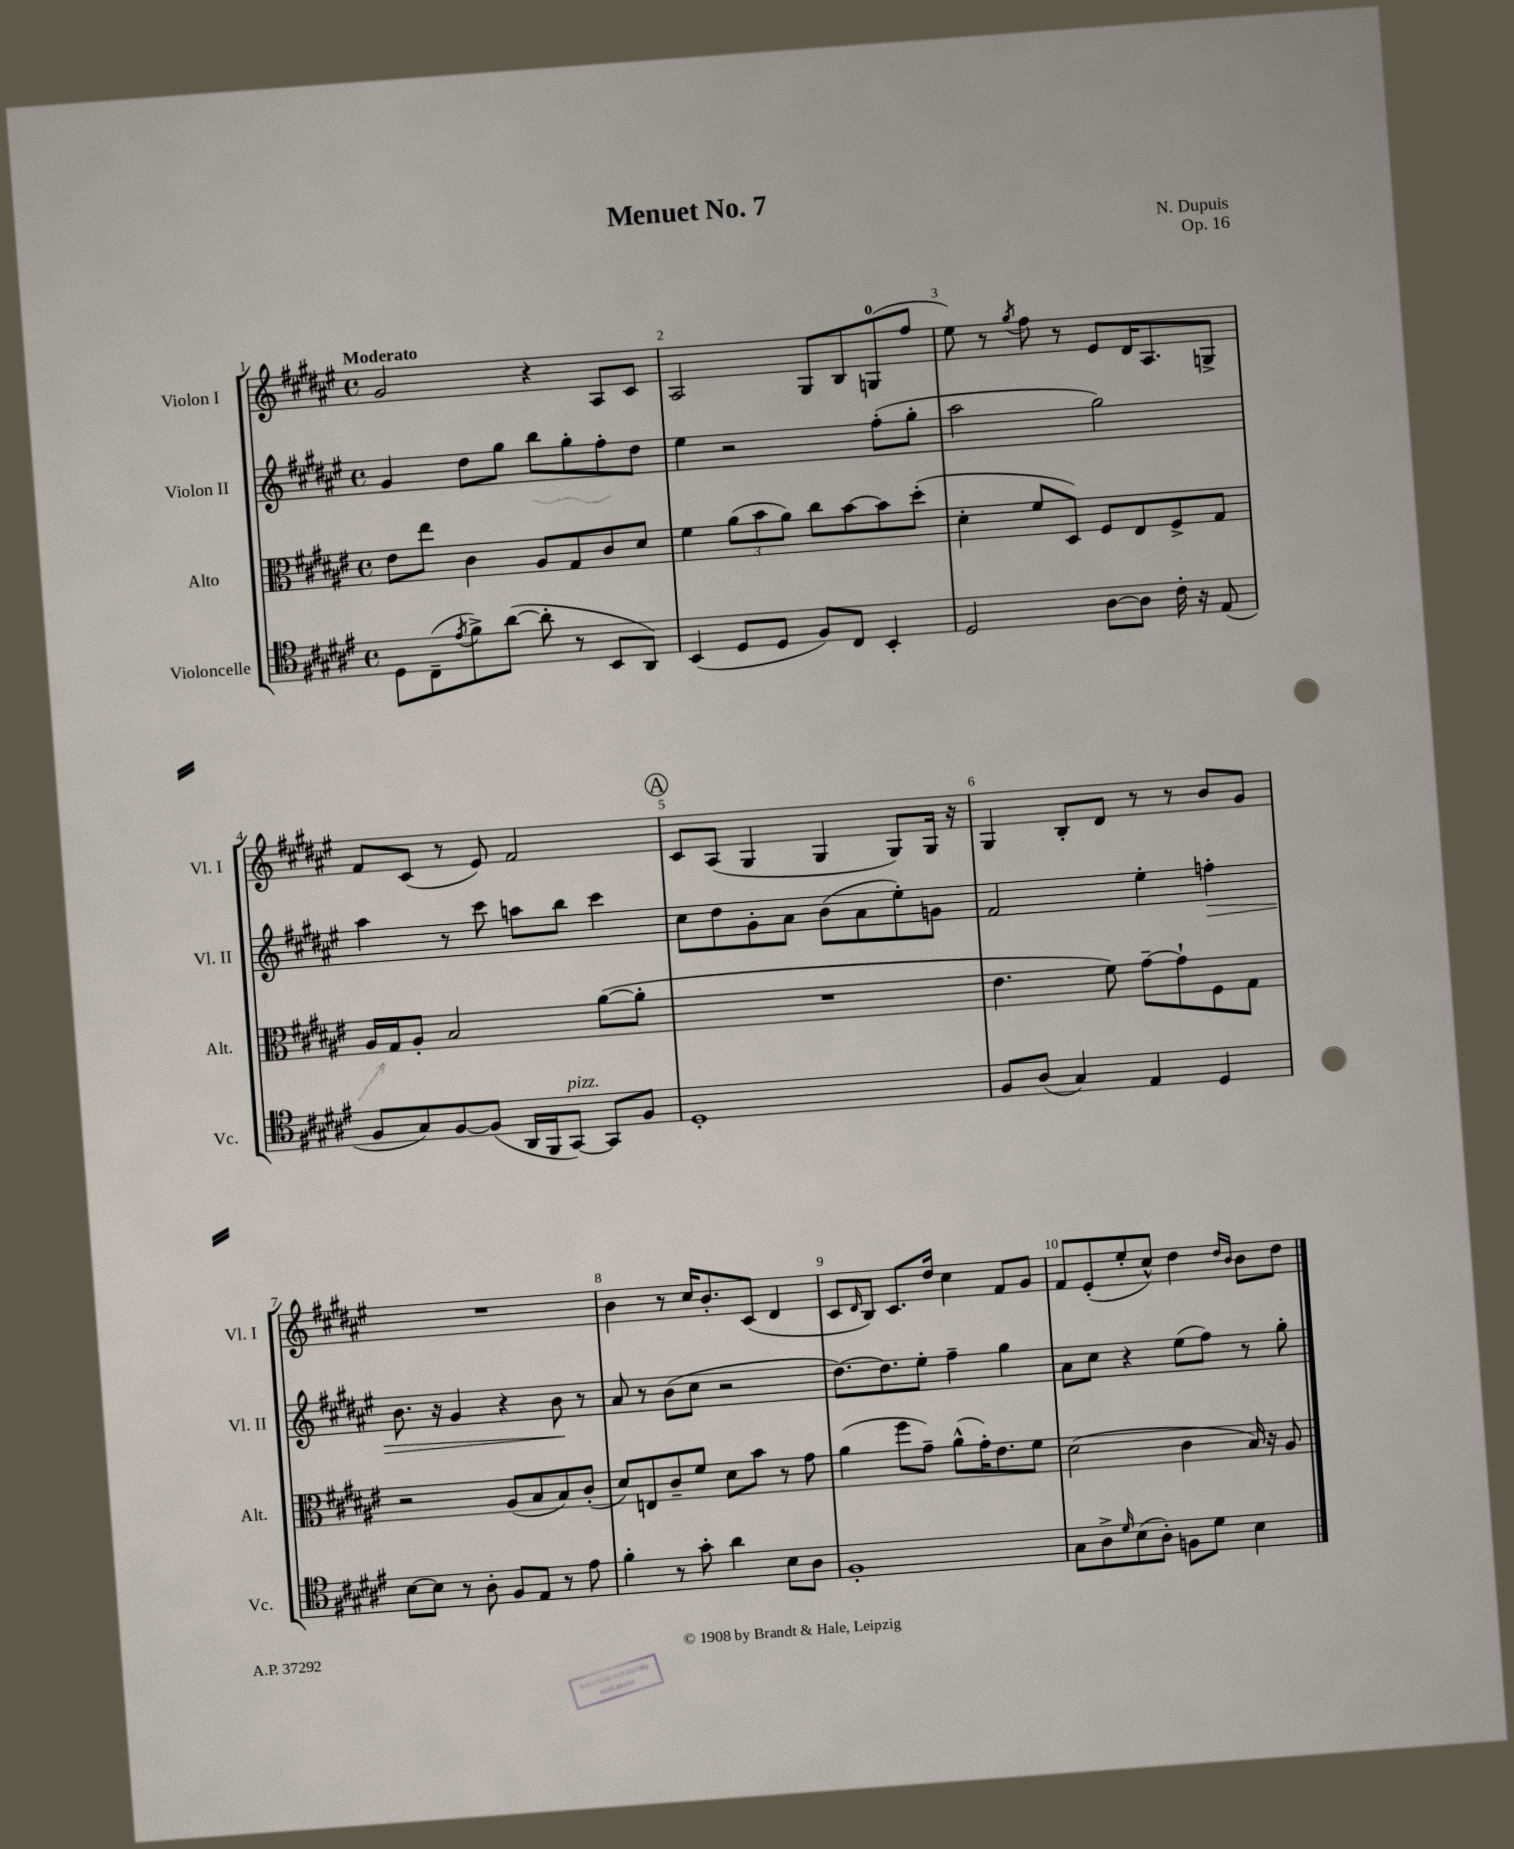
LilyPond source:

\header { title = "Menuet No. 7" composer = "N. Dupuis" opus = "Op. 16" }
<<
\new StaffGroup <<
\new Staff = "s0" \with { instrumentName = "Violon I" shortInstrumentName = "Vl. I" } {
    \clef treble \key fis \major \defaultTimeSignature \time 4/4 \tempo "Moderato"
    gis'2 r4 ais8 cis'8 |
    ais2 gis8 b8 g8-0( fis''8 |
    eis''8) r8 \acciaccatura { gis''8 } fis''8 r8 eis'8 dis'16 ais8. g8-> |
    fis'8 cis'8( r8 eis'8) fis'2 |
    \mark \markup { \circle "A" } cis'8 ais8( gis4 gis4 gis8) gis16 r16 |
    gis4 b8-. dis'8 r8 r8 b'8 gis'8 |
    R1 |
    b'4 r8 cis''16 b'8.-. cis'8( dis'4 |
    cis'8 \grace { dis'16 } b8) cis'8. dis''16 cis''4 fis'8 gis'8 |
    fis'8 eis'8-.( eis''8-. cis''8-^) dis''4 \grace { dis''16 b'16 } b'8 dis''8 \bar "|." |
}
\new Staff = "s1" \with { instrumentName = "Violon II" shortInstrumentName = "Vl. II" } {
    \clef treble \key fis \major \defaultTimeSignature \time 4/4
    gis'4 dis''8 gis''8 b''8 gis''8-. fis''8-. dis''8 |
    eis''4 r2 fis''8-.( gis''8-. |
    ais''2 gis''2) |
    ais''4 r8 cis'''8 a''8 b''8 cis'''4 |
    \mark \markup { \circle "A" } cis''8 dis''8 gis'8-. ais'8 b'8( ais'8 eis''8-.) g'8 |
    fis'2 eis''4-. f''4-.\> |
    b'8. r16 gis'4 r4 b'8\! r8 |
    ais'8 r8 b'8( cis''8 r2 |
    dis''8.~) dis''8. eis''8-. fis''4-- gis''4 |
    ais'8 cis''8 r4 eis''8( fis''8) r8 gis''8-. \bar "|." |
}
\new Staff = "s2" \with { instrumentName = "Alto" shortInstrumentName = "Alt." } {
    \clef alto \key fis \major \defaultTimeSignature \time 4/4
    eis'8 eis''8 cis'4 ais8 gis8 cis'8 dis'8 |
    fis'4 \tuplet 3/2 { ais'8( b'8 ais'8) } cis''8 b'8~ b'8 dis''8-.( |
    dis'4-. fis'8 dis8) fis8 eis8 fis8-> gis8 |
    ais16 gis16 ais8-. b2 ais'8~( ais'8-. |
    \mark \markup { \circle "A" } R1 |
    eis'4. fis'8) gis'8~-- gis'8-! fis8 gis8 |
    r2 ais8( b8 b8) cis'8-.( |
    dis'8) e8 cis'8-- fis'8 dis'8 b'8 r8 gis'8 |
    ais'4( fis''8 gis'8--) ais'8-^( gis'16-.) eis'8. fis'8 |
    dis'2( cis'4 b16) r16 ais8 \bar "|." |
}
\new Staff = "s3" \with { instrumentName = "Violoncelle" shortInstrumentName = "Vc." } {
    \clef tenor \key fis \major \defaultTimeSignature \time 4/4
    dis8 cis8--( \acciaccatura { eis'8 } fis'8->) ais'8~( ais'8-. r8 b,8 ais,8) |
    b,4( dis8 dis8 fis8) cis8 b,4-. |
    dis2 ais8~ ais8 cis'16-. r16 eis8( |
    fis8 gis8) fis8~ fis8( ais,16 fis,16 gis,8~^\markup { \italic "pizz." }) gis,8 fis8 |
    \mark \markup { \circle "A" } dis1-. |
    fis8 ais8( gis4) eis4 dis4 |
    b8~ b8 r8 ais8-. fis8 eis8 r8 eis'8 |
    fis'4-. r8 gis'8-. ais'4 b8 ais8 |
    fis1-. |
    gis8 ais8-> \grace { dis'16 } b8( ais8-.) f8 dis'8 b4 \bar "|." |
}
>>
>>
\layout { \context { \Score \override BarNumber.break-visibility = ##(#f #t #t) barNumberVisibility = #all-bar-numbers-visible } }
